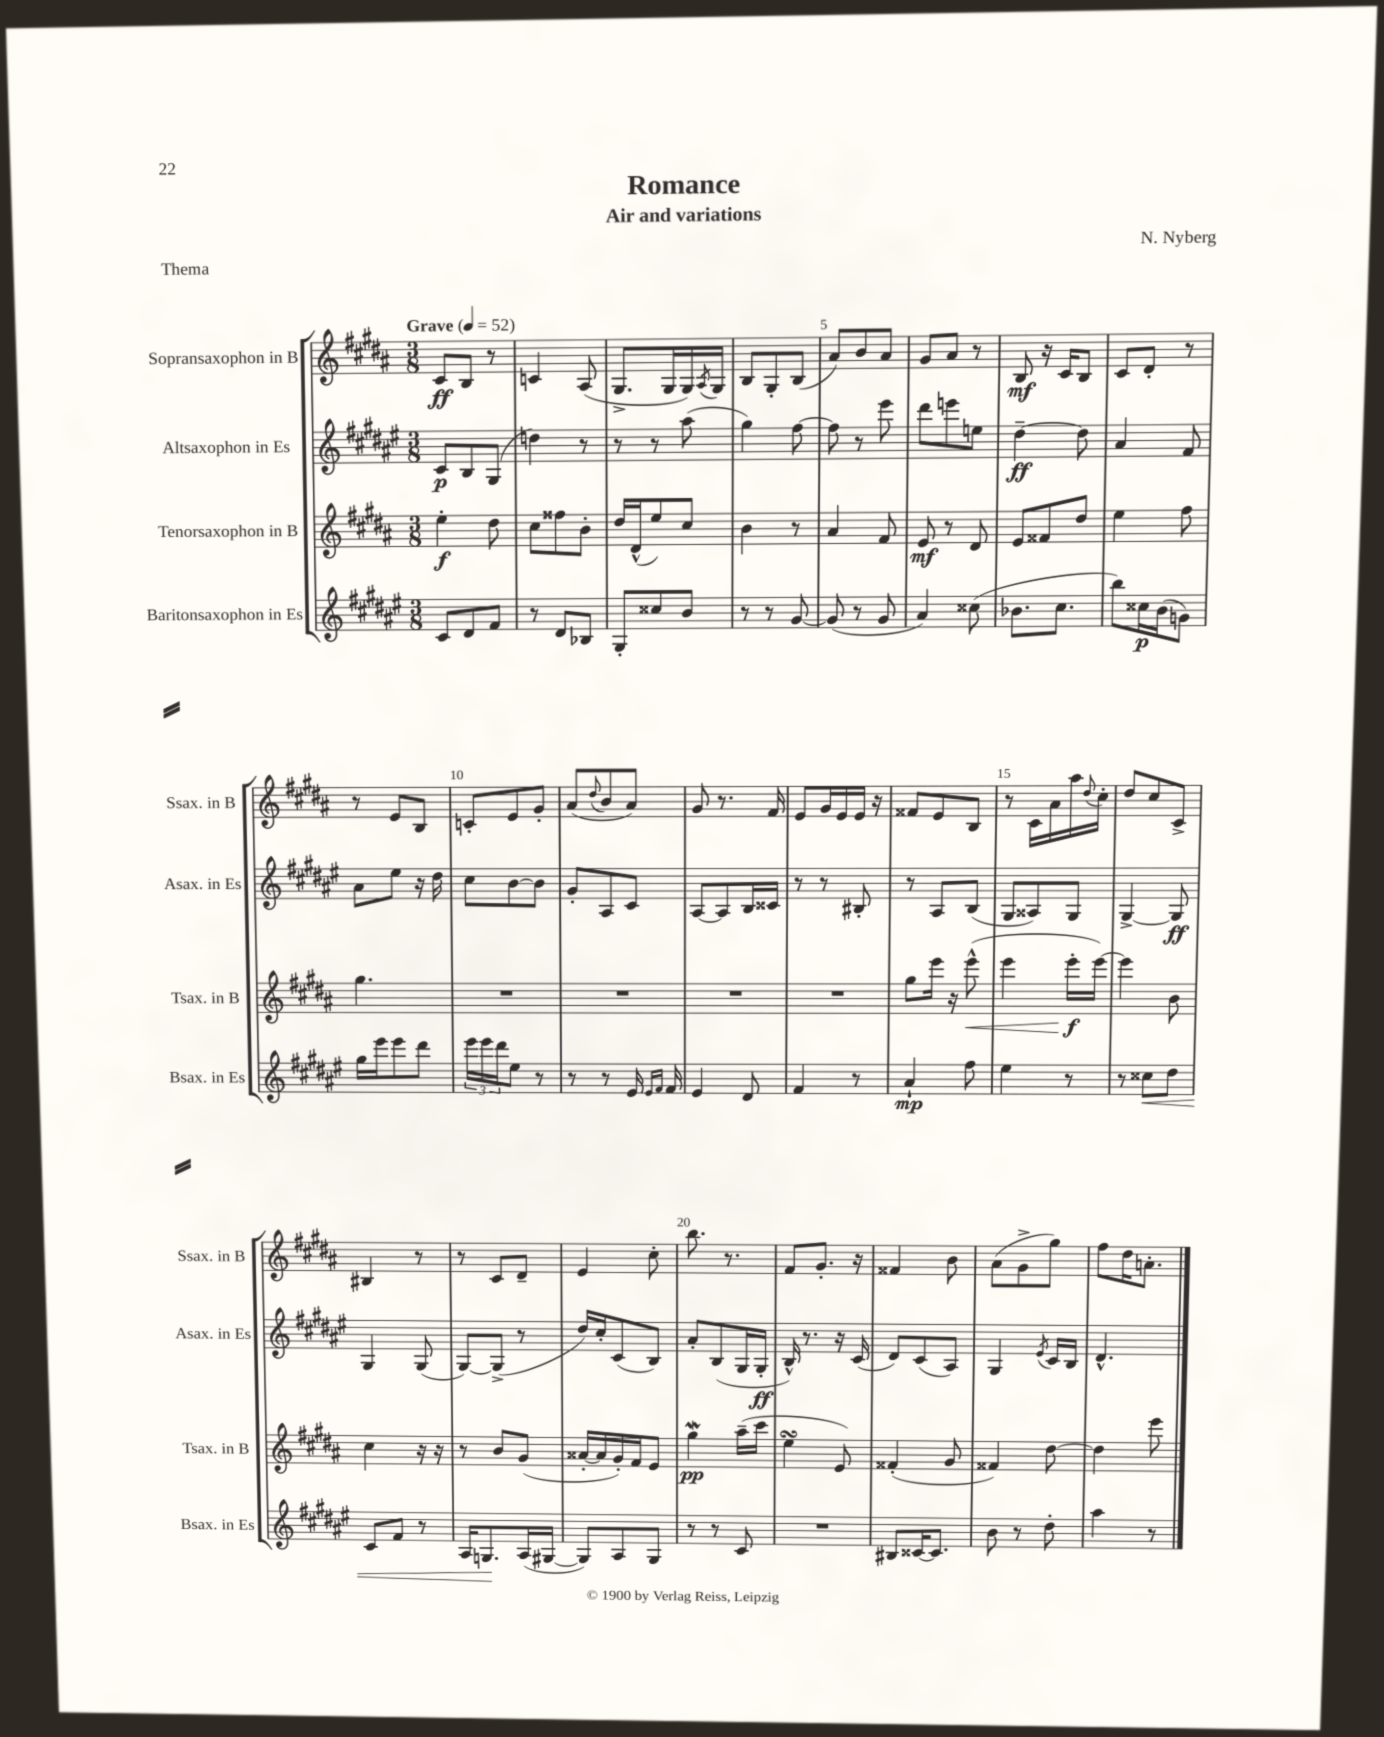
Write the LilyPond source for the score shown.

\header { title = "Romance" composer = "N. Nyberg" subtitle = "Air and variations" piece = "Thema" }
<<
\new StaffGroup <<
\new Staff = "s0" \with { instrumentName = "Sopransaxophon in B" shortInstrumentName = "Ssax. in B" } {
    \clef treble \key b \major \numericTimeSignature \time 3/8 \tempo "Grave" 4 = 52
    cis'8\ff b8 r8 |
    c'4 ais8( |
    gis8.-> gis16 gis16) \acciaccatura { ais8 } gis16 |
    b8 gis8-. b8( |
    ais'8) b'8 ais'8 |
    gis'8 ais'8 r8 |
    b8\mf r16 cis'16 b8 |
    cis'8 dis'8-. r8 |
    r8 e'8 b8 |
    c'8-. e'8 gis'8-. |
    ais'8( \appoggiatura { dis''8 } b'8 ais'8) |
    gis'8 r8. fis'16 |
    e'8 gis'16 e'16 e'16 r16 |
    fisis'8 e'8 b8 |
    r8 cis'16 ais'16 ais''16 \appoggiatura { dis''8 } cis''16-. |
    dis''8 cis''8 cis'8-> |
    bis4 r8 |
    r8 cis'8 dis'8-- |
    e'4 cis''8-. |
    b''8. r8. |
    fis'8 gis'8.-. r16 |
    fisis'4 b'8 |
    ais'8( gis'8-> gis''8) |
    fis''8 dis''16 a'8.-. \bar "|." |
}
\new Staff = "s1" \with { instrumentName = "Altsaxophon in Es" shortInstrumentName = "Asax. in Es" } {
    \clef treble \key fis \major \numericTimeSignature \time 3/8
    cis'8\p b8 gis8( |
    d''4) r8 |
    r8 r8 ais''8( |
    gis''4) fis''8~ |
    fis''8 r8 eis'''8 |
    dis'''8 e'''8 e''8 |
    dis''4~--\ff dis''8 |
    ais'4 fis'8 |
    ais'8 eis''8 r16 dis''16 |
    cis''8 b'8~ b'8 |
    gis'8-. ais8 cis'8 |
    ais8~ ais8 b16 cisis'16 |
    r8 r8 bis8-. |
    r8 ais8 b8( |
    gis8 aisis8) gis8 |
    gis4~-> gis8\ff |
    gis4 gis8( |
    gis8~) gis8->( r8 |
    dis''16) cis''16-. cis'8( b8) |
    ais'8-. b8( gis16 gis16-.\ff |
    b16-^) r8. r16 cis'16( |
    dis'8) cis'8( ais8) |
    gis4 \acciaccatura { eis'8 } cis'16 b16 |
    dis'4.-^ \bar "|." |
}
\new Staff = "s2" \with { instrumentName = "Tenorsaxophon in B" shortInstrumentName = "Tsax. in B" } {
    \clef treble \key b \major \numericTimeSignature \time 3/8
    e''4-.\f dis''8 |
    cis''8 fisis''8 b'8-. |
    dis''16 dis'16-^( e''8) cis''8 |
    b'4 r8 |
    ais'4 fis'8 |
    e'8\mf r8 dis'8 |
    e'8 fisis'8 dis''8 |
    e''4 fis''8 |
    gis''4. |
    R4. |
    R4. |
    R4. |
    R4. |
    gis''8 e'''16 r16 e'''8-^\<( |
    e'''4 e'''16-.\f\! e'''16~) |
    e'''4 b'8 |
    cis''4 r16 r16 |
    r8 b'8 gis'8( |
    aisis'16~-. aisis'16 gis'16-.) fis'16 e'8 |
    gis''4\mordent\pp ais''16--( cis'''16 |
    e''4\turn e'8) |
    fisis'4-.( gis'8 |
    fisis'4) dis''8~ |
    dis''4 e'''8 \bar "|." |
}
\new Staff = "s3" \with { instrumentName = "Baritonsaxophon in Es" shortInstrumentName = "Bsax. in Es" } {
    \clef treble \key fis \major \numericTimeSignature \time 3/8
    cis'8 dis'8 fis'8 |
    r8 dis'8 bes8 |
    gis8-. cisis''8 b'8 |
    r8 r8 gis'8~ |
    gis'8( r8 gis'8 |
    ais'4) cisis''8( |
    bes'8. cis''8. |
    b''8) cisis''16\p b'16( g'8) |
    gis''16 eis'''16 eis'''8 dis'''8 |
    \tuplet 3/2 { eis'''16 eis'''16 dis'''16 } eis''8 r8 |
    r8 r8 eis'16 \grace { eis'16 fis'16 } fis'16 |
    eis'4 dis'8 |
    fis'4 r8 |
    ais'4-!\mp fis''8 |
    eis''4 r8 |
    r8 cisis''8\< dis''8 |
    cis'8 fis'8 r8 |
    ais16 g8.\! ais16( gis16~ |
    gis8) ais8 gis8 |
    r8 r8 cis'8 |
    R4. |
    bis8 cisis'16~ cisis'8. |
    b'8 r8 dis''8-. |
    ais''4 r8 \bar "|." |
}
>>
>>
\layout { \context { \Score \override BarNumber.break-visibility = ##(#f #t #t) barNumberVisibility = #(every-nth-bar-number-visible 5) } }
